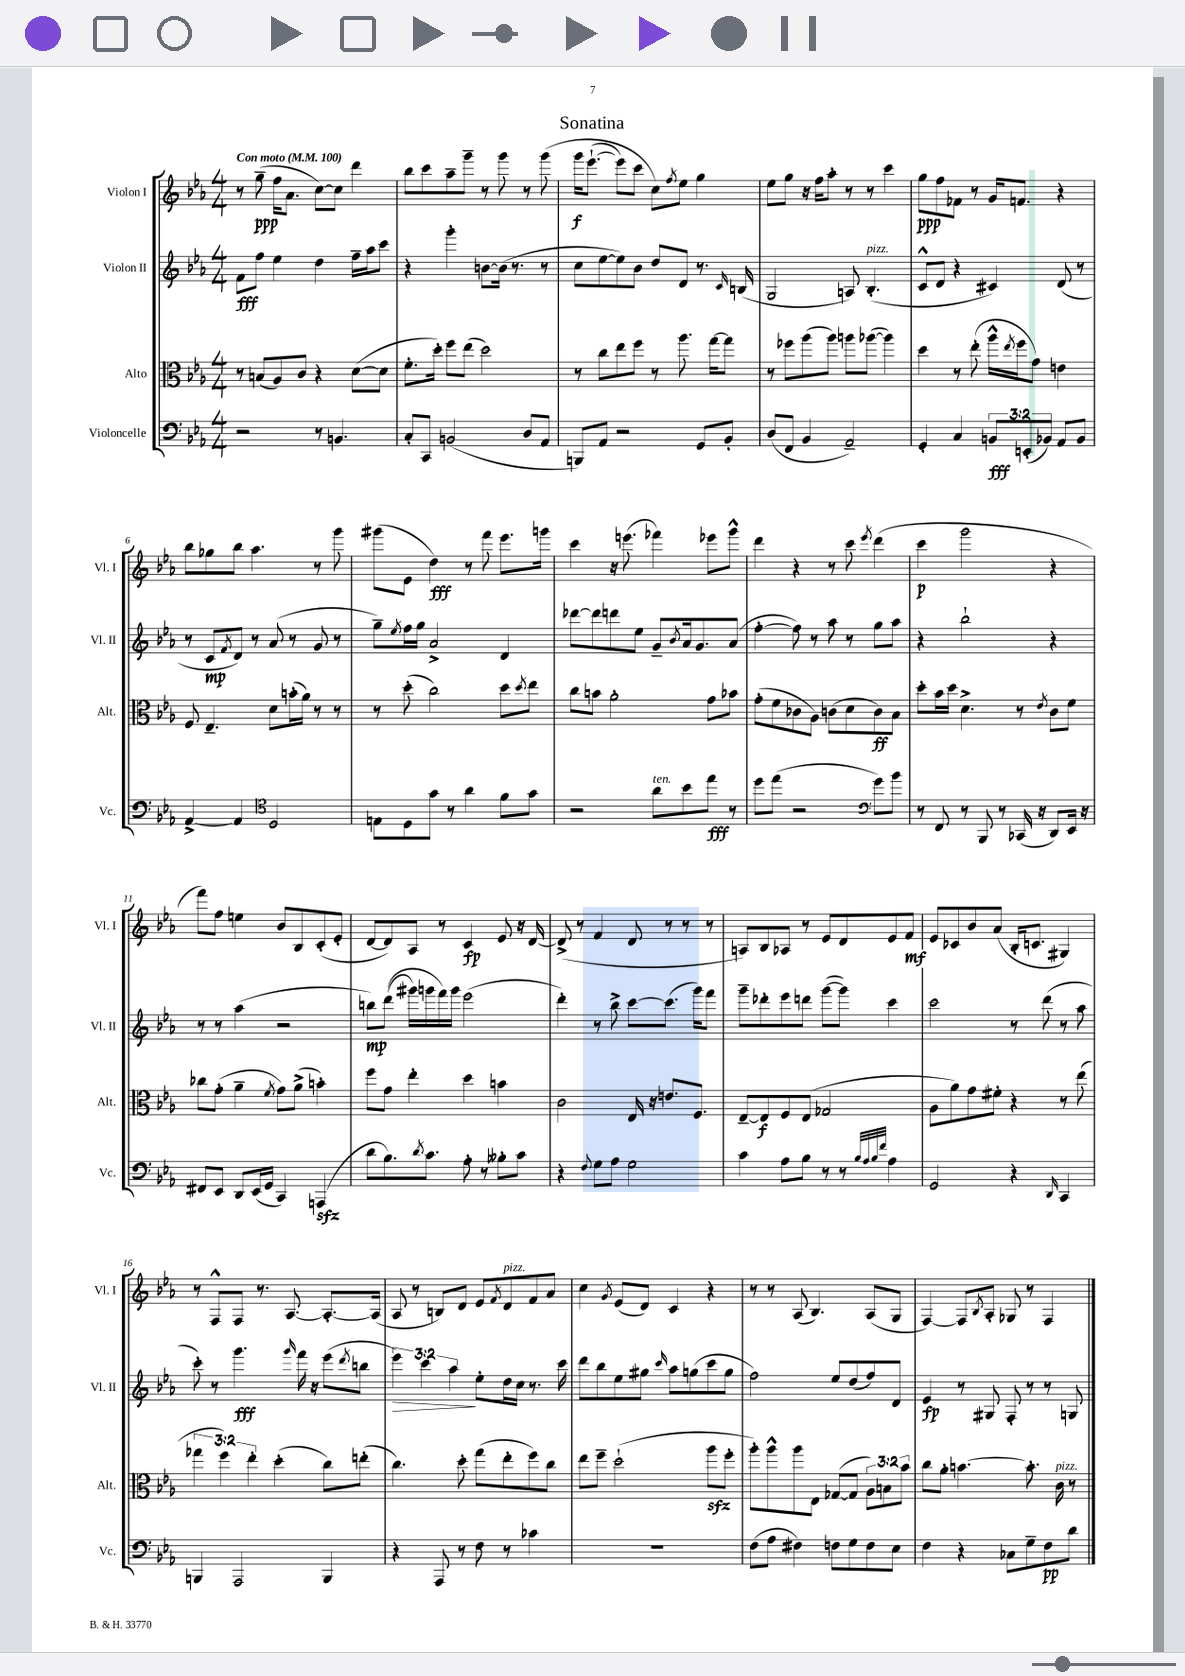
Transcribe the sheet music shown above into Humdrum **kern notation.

**kern	**kern	**kern	**kern
*staff4	*staff3	*staff2	*staff1
*clefF4	*clefC3	*clefG2	*clefG2
*k[b-e-a-]	*k[b-e-a-]	*k[b-e-a-]	*k[b-e-a-]
*M4/4	*M4/4	*M4/4	*M4/4
*MM100	*MM100	*MM100	*MM100
2r	8r	8f\L	8r
.	(8B/L	8ff\J	(8gg~\
.	8A-/)	4ee-\	16ff\LK
.	.	.	8.a-\J
.	8c/J	.	.
8r	4r	4dd\	[8cc\L)
4.BB/	.	.	8cc\]J
.	([8d\L	16ff~\LL	4ddd\
.	.	16aa-\J	.
.	8d\]J	8ccc\J	.
=	=	=	=
8C'/L	8.f'\L	4r	8bb-\L
8CC/J	.	.	8ccc\
.	16dd'\Jk)	.	.
(2BB/	8ff\L	4ggg'\	8aa-~\
.	(8ee-\J	.	8ggg~\J
.	2dd\)	[8b\L	8r
.	.	(16b\]Jk	8ggg\
.	.	8.r	.
8D/L	.	.	8r
8AA-/J	.	8r	&(8ggg\
=	=	=	=
8BBB/L)	8r	8cc\L	16ggg\LK
.	.	.	([8.eee-`\J
8AA-/J	8cc\L	[8ee-\	.
2r	8ee-\	8ee-\])	8eee-\]L)
.	8ff\J	8b-\J	8ccc\J
.	8r	8dd/L	8cc\L&)
.	.	.	8qff/
.	8.aa-\	8d/J	8ee-\J
8GG/L	.	8.r	4gg\
.	[16gg\LK	.	.
8BB-'/J	8gg\]J	.	.
.	.	16qqc/	.
.	.	(16B/	.
=	=	=	=
(8D/L	8r	2G/	8ee-\L
8FF/J	8ff-\L	.	8gg\J
4BB-/	(8aa-\	.	16r
.	.	.	16ff\LK
.	8aa-\J)	.	8aa-'\J
2AA-~/)	8aa\L	8A/)	8r
.	([8aa-\J	(4.B-'/	8r
.	4aa-\])	.	4ccc\
=	=	=	=
4GG'/	4dd\	8c^^/L	8gg\L
.	.	8d/J	8ff\
4C/	8r	4r	8f-\J
.	(8ee-'\	.	8r
12BB/L	16aa-^^\LL	4c#/)	16g/LK
.	8qee-/	.	.
.	16ff\J	.	8.f/J
(12EE'/	.	.	.
.	8g\J)	.	.
12BB-/J)	.	.	.
8AA-/L	4e\	(8d/	4r
8BB-/J	.	8r	.
=	=	=	=
[4AA-^/	8F/	8r	8bb-\L
.	4.E-~/	8c/L	8gg-\
.	.	8qf/	.
4AA-/]	.	8d/J)	8bb-\J
.	.	8r	4.aa-\
*clefC4	*	*	*
2D/	8d\L	(8a-/	.
.	(16b'\L	8r	.
.	16a-\JJ)	.	.
.	8r	8g/	8r
.	8r	8r	8ggg\
=	=	=	=
8E\L	8r	8gg~\L)	(8ggg#\L
.	.	8qee-/	.
8D\	(8dd'\	16ff\L	8e-\J
.	.	16gg\JJ	.
8g\J	2cc\)	2a-^/	4dd\)
8r	.	.	.
4a-\	.	.	8r
.	.	.	8fff\
8f\L	8dd\L	4d/	8.eee-\L
.	8qdd/	.	.
8g\J	8ee-\J	.	.
.	.	.	16ggg\Jk
=	=	=	=
2r	8cc\L	[8ddd-\L	4ccc\
.	8b\J	8ddd-\]	.
.	2a-'\	8ddd\	16r
.	.	.	(8.eee\
.	.	8ee-\J	.
8a-\L	.	8g~/L	4fff-\)
.	.	8qb-/	.
8b-\	.	16a-/k	.
.	.	8.g/	.
8ee-\J	8g\L	.	8eee-\L
8r	8b-\J	(8a-/J	8ggg^^\J
=	=	=	=
8dd\L	(8g'\L	[4ff'\	4ddd\
(8ee-\J	8f\	.	.
2r	8c-\	8ff\])	4r
.	8A-\J)	8r	.
.	(8c\L	8aa-\	8r
.	8d\	8r	8ccc\
*clefF4	*	*	*
.	.	.	8qeee-/
8g\L)	8c\)	8gg\L	(4ddd\
8b-\J	8B-\J	8aa-\J	.
=	=	=	=
8r	8dd'\L	4r	4ccc\
8FF/	16b-\L	.	.
.	16dd\JJ	.	.
8r	4.d^\	2bb-`\	2ggg\
8BBB-/	.	.	.
8r	.	.	.
(16CC-/	8r	.	.
16r	.	.	.
.	8qe-/	.	.
8DD/L)	8c\L	4r	4r
16EE-/Jk	8f\J	.	.
16r	.	.	.
=	=	=	=
8FF#/L	8cc-\L	8r	8fff\L)
8EE-/J	(8g'\J	8r	8ff\J
8DD/L	4a-~\	(4aa-\	4ee\
(16EE-/L	.	.	.
16GG/JJ	.	.	.
.	8qf/	.	.
4CC/)	8g\L)	2r	8b-/L
.	(8a-^\J	.	8B-/
(4AAA/	4b'\)	.	(8c'/
.	.	.	8e-'/J
=	=	=	=
8d\L	8ff\L	8bb\L)	[8d/L
8.B-\)	8g\J	&((8ddd\J	8d/])
.	4ee-'\	16ggg#\LL)	8A-/J
8qd/	.	.	.
8.c\J	.	16ggg\	.
.	.	16fff\&)	8r
.	.	16ggg\JJ	.
8A-'\	4dd\	(2eee-\	4c/
8r	.	.	.
8B--'\L	4b\	.	8e-/
8c\J	.	.	16r
.	.	.	[16d/
=	=	=	=
4r	2c\	4ddd'\)	(8d^/]
.	.	.	8r
8qqF/	.	.	.
8G\L	.	8r	4f/
8A-\J	.	8bb-^\	.
2G\	16E-/	[8ccc\L	8d/
.	16r	.	.
.	8.e/L	(8.ccc\]J	8r
.	.	.	8r
.	8.F/J	16ggg\LK)	.
.	.	8fff\J	8r
=	=	=	=
4c\	[8E-~/L	8ggg~\L	8A/L)
.	8E-/]	8ddd-'\	8B-/
8A-\L	8F/	8eee-\	8A-/J
8B-\J	(8E-/J	8ddd\J	8r
8r	2G-/	([8ggg\L	8e-/L
8r	.	8ggg\]J)	8d/
32qqB-/LLL	.	.	.
32qqA-/	.	.	.
32qqB-/	.	.	.
32qqf/JJJ	.	.	.
4A-\	.	4ccc\	8e-/
.	.	.	8f/J
=	=	=	=
2GG/	8A-\L	2ccc\	8e-/L
.	8a-\)	.	8c-/
.	8g\	.	8b-/
.	8f#'\J	.	(8a-/J
4r	4r	8r	16B-'/LK
.	.	.	8.c/J
.	.	(8ddd\	.
16qqDD/	.	.	.
4CC/	8r	8r	4G#/)
.	(8ee-\	8aa-\	.
=	=	=	=
4BBB/	6gg-\	8ccc'\)	8r
.	.	8r	8F^^/L
.	6ff\)	.	.
2AAA-/	.	4.ggg\	8F/J
.	6ee-'\	.	.
.	.	.	8.r
.	(4dd'\	.	.
.	.	.	[8.A-/
.	.	16qqggg/	.
.	.	16fff\	.
.	.	16r	.
4BBB/	8cc\L)	(8eee-\L	8.A-'/_L
.	.	8qddd/	.
.	(8ee'\J	8bb\J	.
.	.	.	(16A-/]Jk
=	=	=	=
4r	4.cc\)	6eee-\)	8A-/
.	.	.	8r
.	.	6ccc\	.
8AAA-/	.	.	8B/L)
.	.	6aa-\	.
8r	8dd'\	.	8d/J
8F\	(8gg\L	8ee-'\L	8e-/L
.	.	.	8qf/
8r	8ee-'\	16dd\L	8d/
.	.	16cc\JJ	.
4c-\	8ff\)	8.r	8f/
.	8cc\J	.	8a-/J
.	.	16ccc\	.
=	=	=	=
1r	8ee-\L	8ddd\L	4cc\
.	8ff~\J	8bb-\	.
.	.	.	8qg/
.	(2dd`\	8ee-\	(8e-/L
.	.	8gg#\J	8d/J)
.	.	16qqccc/	.
.	.	8aa-\L	4c/
.	.	(8gg\	.
.	8aa-\L	8ccc\	4r
.	8ff'\J	8gg\J	.
=	=	=	=
(8F\L	8aa-'\L)	2ff\)	8r
8A-\J	8aa-^^\	.	8r
4F#\)	8aa-\	.	(8A-/
.	8E-\J	.	4.B-/)
8F\L	([8G-/L	8ee-/L	.
8G\	8G-/]J	(8dd/	.
8F\	12A-\L)	8ff/)	(8A-/L
.	12B\	.	.
8E-\J	.	8d/J	8G/J
.	12b-\J	.	.
=	=	=	=
4F\	8cc\L	4e-/	[4F/)
.	8a-'\J	.	.
4r	[4.b\	8r	8F/]L
.	.	.	8qB-/
.	.	8G#/	8A-'/J
8C-\L	.	8F'/	8G-/
8G~\	8.b'\]	8r	8r
8F\	.	8r	4F/
.	16c\	.	.
8d\J	8r	8G/	.
==	==	==	==
*-	*-	*-	*-
